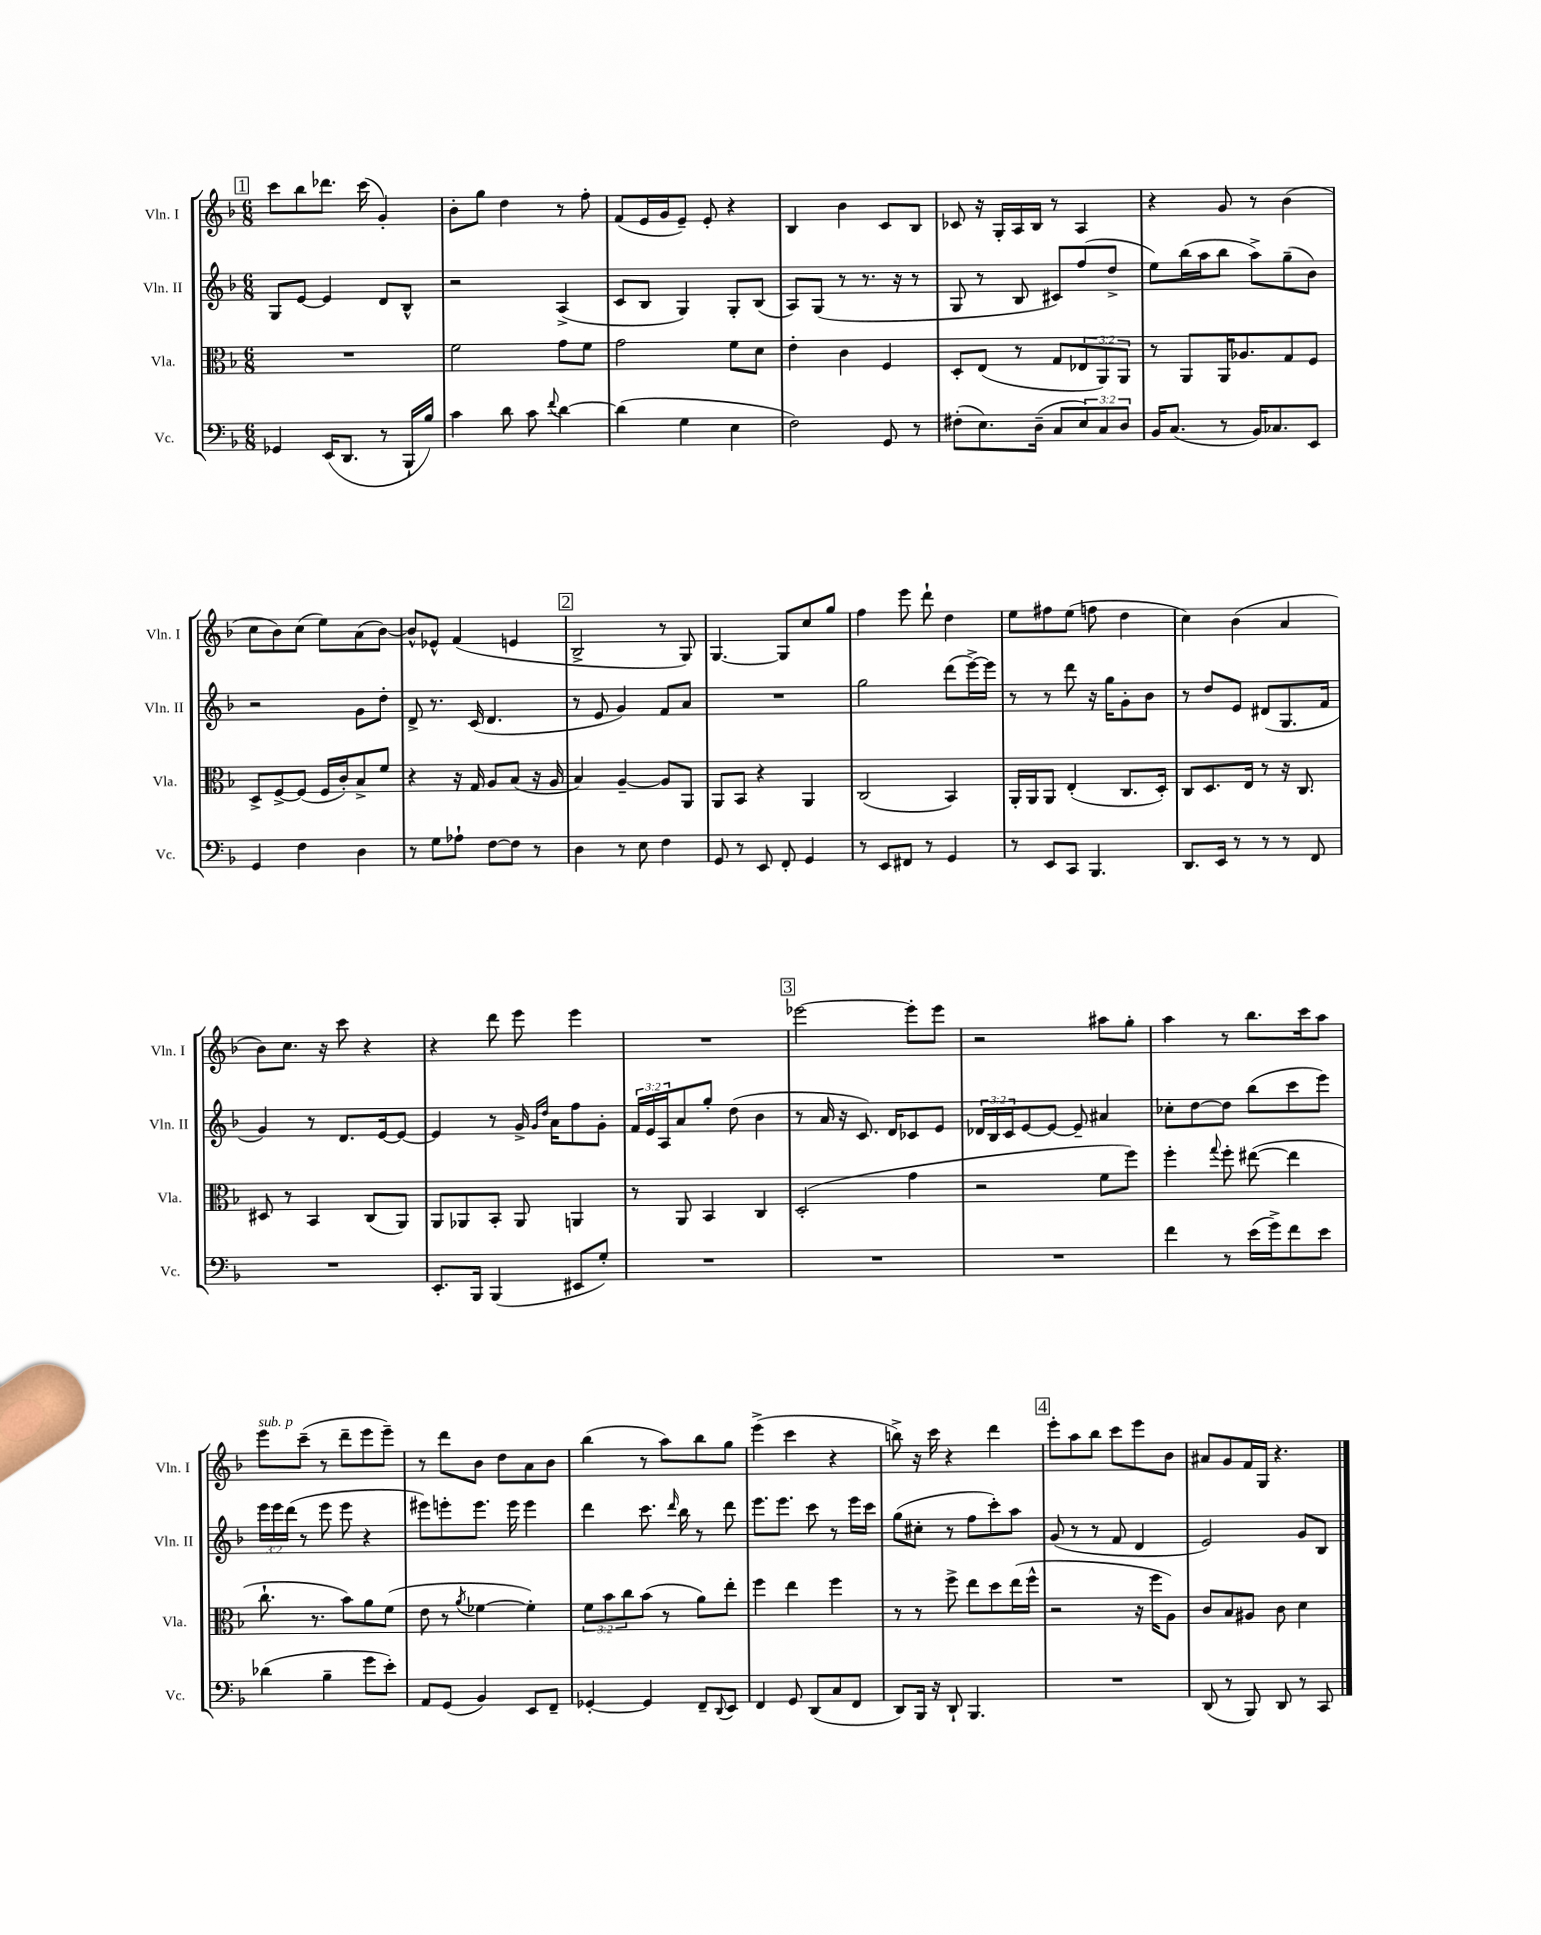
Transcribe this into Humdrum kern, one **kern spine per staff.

**kern	**kern	**kern	**kern
*staff4	*staff3	*staff2	*staff1
*clefF4	*clefC3	*clefG2	*clefG2
*k[b-]	*k[b-]	*k[b-]	*k[b-]
*M6/8	*M6/8	*M6/8	*M6/8
4GG-/	2.r	8G/L	8ccc\L
.	.	[8e/J	8bb-\
(16EE/LK	.	4e/]	8.ddd-\J
8.DD/J	.	.	.
.	.	.	(16ccc\
8r	.	8d/L	4g'/)
16BBB-`/LL	.	8B-^^/J	.
16B-/JJ)	.	.	.
=	=	=	=
4c\	2f\	2r	8b-'\L
.	.	.	8gg\J
8d\	.	.	4dd\
8c\	.	.	.
8qqf/	.	.	.
[4d\	8g\L	(4A^/	8r
.	8f\J	.	8ff'\
=	=	=	=
(4d\]	2g\	8c/L	(8f/L
.	.	8B-/J	16e/L
.	.	.	16g/J
4G\	.	4G/)	8e~/J)
.	.	.	8e'/
4E\	8f\L	8G'/L	4r
.	8d\J	(8B-/J	.
=	=	=	=
2F\)	4e'\	8A/L)	4B-/
.	.	(8G/J	.
.	4c\	8r	4b-\
.	.	8.r	.
8GG/	4F/	.	8c/L
.	.	16r	.
8r	.	8r	8B-/J
=	=	=	=
(8F#'\L	8D'/L	8G/	8c-/
8.E\)	(8E/J	8r	16r
.	.	.	16G'/LL
.	8r	8B-/	16A/
(16D~\Jk	.	.	16B-/JJ
8C/L	8G/L	8c#/L)	8r
12E/)	12E-/	(8ff/	4A/
12C/	12AA/)	.	.
.	.	8dd^/J	.
12D/J	12AA/J	.	.
=	=	=	=
16BB-/LK	8r	8ee\L)	4r
(8.C/J	.	.	.
.	8AA/L	(16bb-\L	.
.	.	16aa\J	.
8r	16AA/K	8bb-\J	8g/
.	8.A-/	.	.
16BB-/LK)	.	8aa^\L)	8r
8.C-/	.	.	.
.	8G/	(8gg~\	(4b-\
8EE/J	8F/J	8b-\J)	.
=	=	=	=
4GG/	8D^/L	2r	8cc\L
.	[8F^/	.	8b-\)
4F\	(8F/]J	.	(8cc\J
.	16F/LL	.	8ee\L)
.	16c'/J)	.	.
4D\	8B-^/	8g\L	(8a\
.	8f/J	8dd'\J	[8b-\J)
=	=	=	=
8r	4r	8d^/	8b-^^/]L
8G\L	.	8.r	8e-^^/J
8A-`\J	16r	.	(4f/
.	16G/	(16c/	.
[8F\L	8A/L	4.d/	.
8F\]J	(8B-/J	.	4e/
8r	16r	.	.
.	16A/	.	.
=	=	=	=
4D\	4B-/)	8r	2B-^/
.	.	8e/	.
8r	[4A~/	4g/)	.
8E\	.	.	.
4F\	8A/]L	8f/L	8r
.	8AA/J	8a/J	8G/)
=	=	=	=
8GG/	8AA/L	2.r	[4.G/
8r	8BB-/J	.	.
8EE/	4r	.	.
8FF'/	.	.	8G/]L
4GG/	4AA/	.	8cc/
.	.	.	8gg/J
=	=	=	=
8r	(2C/	2gg\	4ff\
8EE/L	.	.	.
8FF#/J	.	.	8eee\
8r	.	.	8ddd`\
4GG/	4BB-/)	(8ddd\L	4dd\
.	.	[16eee^\L)	.
.	.	16eee\]JJ	.
=	=	=	=
8r	16AA'/LL	8r	8ee\L
.	16AA/J	.	.
8EE/L	8AA/J	8r	8ff#\
8CC/J	(4E'/	8ddd\	(8ee\J
4.BBB-/	.	16r	8ff\
.	.	16gg\LK	.
.	8.C/L	8g'\	4dd\
.	.	8b-\J	.
.	16D'/Jk)	.	.
=	=	=	=
8.DD/L	8C/L	8r	4cc\)
.	8.D/	8dd/L	.
16EE/Jk	.	.	.
8r	.	8e/J	(4b-\
.	16E/Jk	.	.
8r	8r	(8d#/L	.
8r	16r	8.G/	4a/
.	8.C/	.	.
8FF/	.	.	.
.	.	16f/Jk	.
=	=	=	=
2.r	8D#/	4g/)	8b-\L)
.	8r	.	8.cc\J
.	4BB-/	8r	.
.	.	.	16r
.	.	8.d/L	8ccc\
.	(8C/L	.	4r
.	.	[16e/k	.
.	8AA/J)	8e/_J	.
=	=	=	=
8.EE'/L	8AA/L	4e/]	4r
.	8AA-/	.	.
16BBB-/Jk	.	.	.
(4BBB-/	8BB-'/J	8r	8ddd\
.	8AA-/	16g^/	8eee\
.	.	16qqg/LL	.
.	.	16qqdd/JJ	.
.	.	16a\LK	.
8EE#/L	4AA/	8ff\	4eee\
8G'/J)	.	8g'\J	.
=	=	=	=
2.r	8r	24f/LL	2.r
.	.	24e/	.
.	.	24A/J	.
.	8AA/	8a/	.
.	4BB-/	8gg'/J	.
.	.	(8dd\	.
.	4C/	4b-\	.
=	=	=	=
2.r	(2D'/	8r	[2eee-\
.	.	16a/	.
.	.	16r	.
.	.	8.c/)	.
.	.	16d/LK	.
.	4g\	8c-/	8eee-'\]L
.	.	8e/J	8eee-\J
=	=	=	=
2.r	2r	24d-/LL	2r
.	.	24B-/	.
.	.	24c/J	.
.	.	[8e/	.
.	.	8e/_J	.
.	.	8e~/]	.
.	8f\L	4a#/	8aa#\L
.	8ff\J)	.	8gg'\J
=	=	=	=
4f\	4ff'\	8cc-'\L	4aa\
.	.	[8dd\	.
.	8qqgg/	.	.
8r	8ff'\	8dd\]J	8r
(16e\LL	([8ee#\	(8bb-\L	8.bb-\L
16g^\J)	.	.	.
8f\	4ee#\]	8ccc\	.
.	.	.	16ccc\k
8e\J	.	8eee\J)	8aa\J
=	=	=	=
(4d-\	8.cc`\	24eee\LL	8eee\L
.	.	24eee\	.
.	.	(24ddd\JJ	.
.	.	8r	(8ccc~\J
.	8.r	.	.
4B-~\	.	8eee\	8r
.	8b-\L)	8eee\	8ddd~\L
8g\L	8a\	4r	8eee\
8e'\J)	(8f\J	.	8eee~\J)
=	=	=	=
8AA/L	8e\	8eee#\L)	8r
(8GG/J	8r	8eee'\	8ddd\L
.	8qa/	.	.
4BB-/)	[4f-\	8.eee\J	8b-\J
.	.	.	8dd\L
.	.	16eee\	.
8EE/L	4f-'\])	4eee\	8a\
8FF~/J	.	.	8b-\J
=	=	=	=
[4GG-'/	12f\L	4ddd\	(4bb-\
.	12b-\	.	.
.	12cc\	.	.
4GG-/]	(8b-\J	8.ccc\	8r
.	8r	.	8aa\L)
.	.	16qqddd/	.
.	.	16bb-\	.
8FF~/L	8a\L)	8r	8bb-\
8qqDD/	.	.	.
8EE/J	8ee'\J	8ddd\	8gg\J
=	=	=	=
4FF/	4ff\	8.eee\L	(4eee^\
.	.	8.eee\J	.
8GG/	4ee\	.	4ccc\
(8DD/L	.	8ccc\	.
8C/	4ff\	8r	4r
8FF/J	.	16eee\LL	.
.	.	16ccc\JJ	.
=	=	=	=
8DD/L)	8r	(8gg\L	8bb^\)
16BBB-/Jk	8r	8cc#'\J	16r
16r	.	.	16ccc\
8DD`/	8ff^\	8r	4r
4.BBB-/	8ee\L	8ff\L	.
.	8dd\	8ccc'\)	4ddd\
.	(16ee\L	8aa\J	.
.	16ff^^\JJ	.	.
=	=	=	=
2.r	2r	(8g/	8eee'\L
.	.	8r	8aa\
.	.	8r	8bb-\J
.	.	8f/	8ccc\L
.	16r	4d/	8eee\
.	16ff\LK	.	.
.	8A\J)	.	8b-\J
=	=	=	=
(8DD/	8c/L	2e/)	8a#/L
8r	8B-/	.	8g/
8BBB-/)	8A#/J	.	16f/L
.	.	.	16G/JJ
8DD/	8c\	.	4.r
8r	4d\	8g/L	.
8CC/	.	8B-/J	.
==	==	==	==
*-	*-	*-	*-
